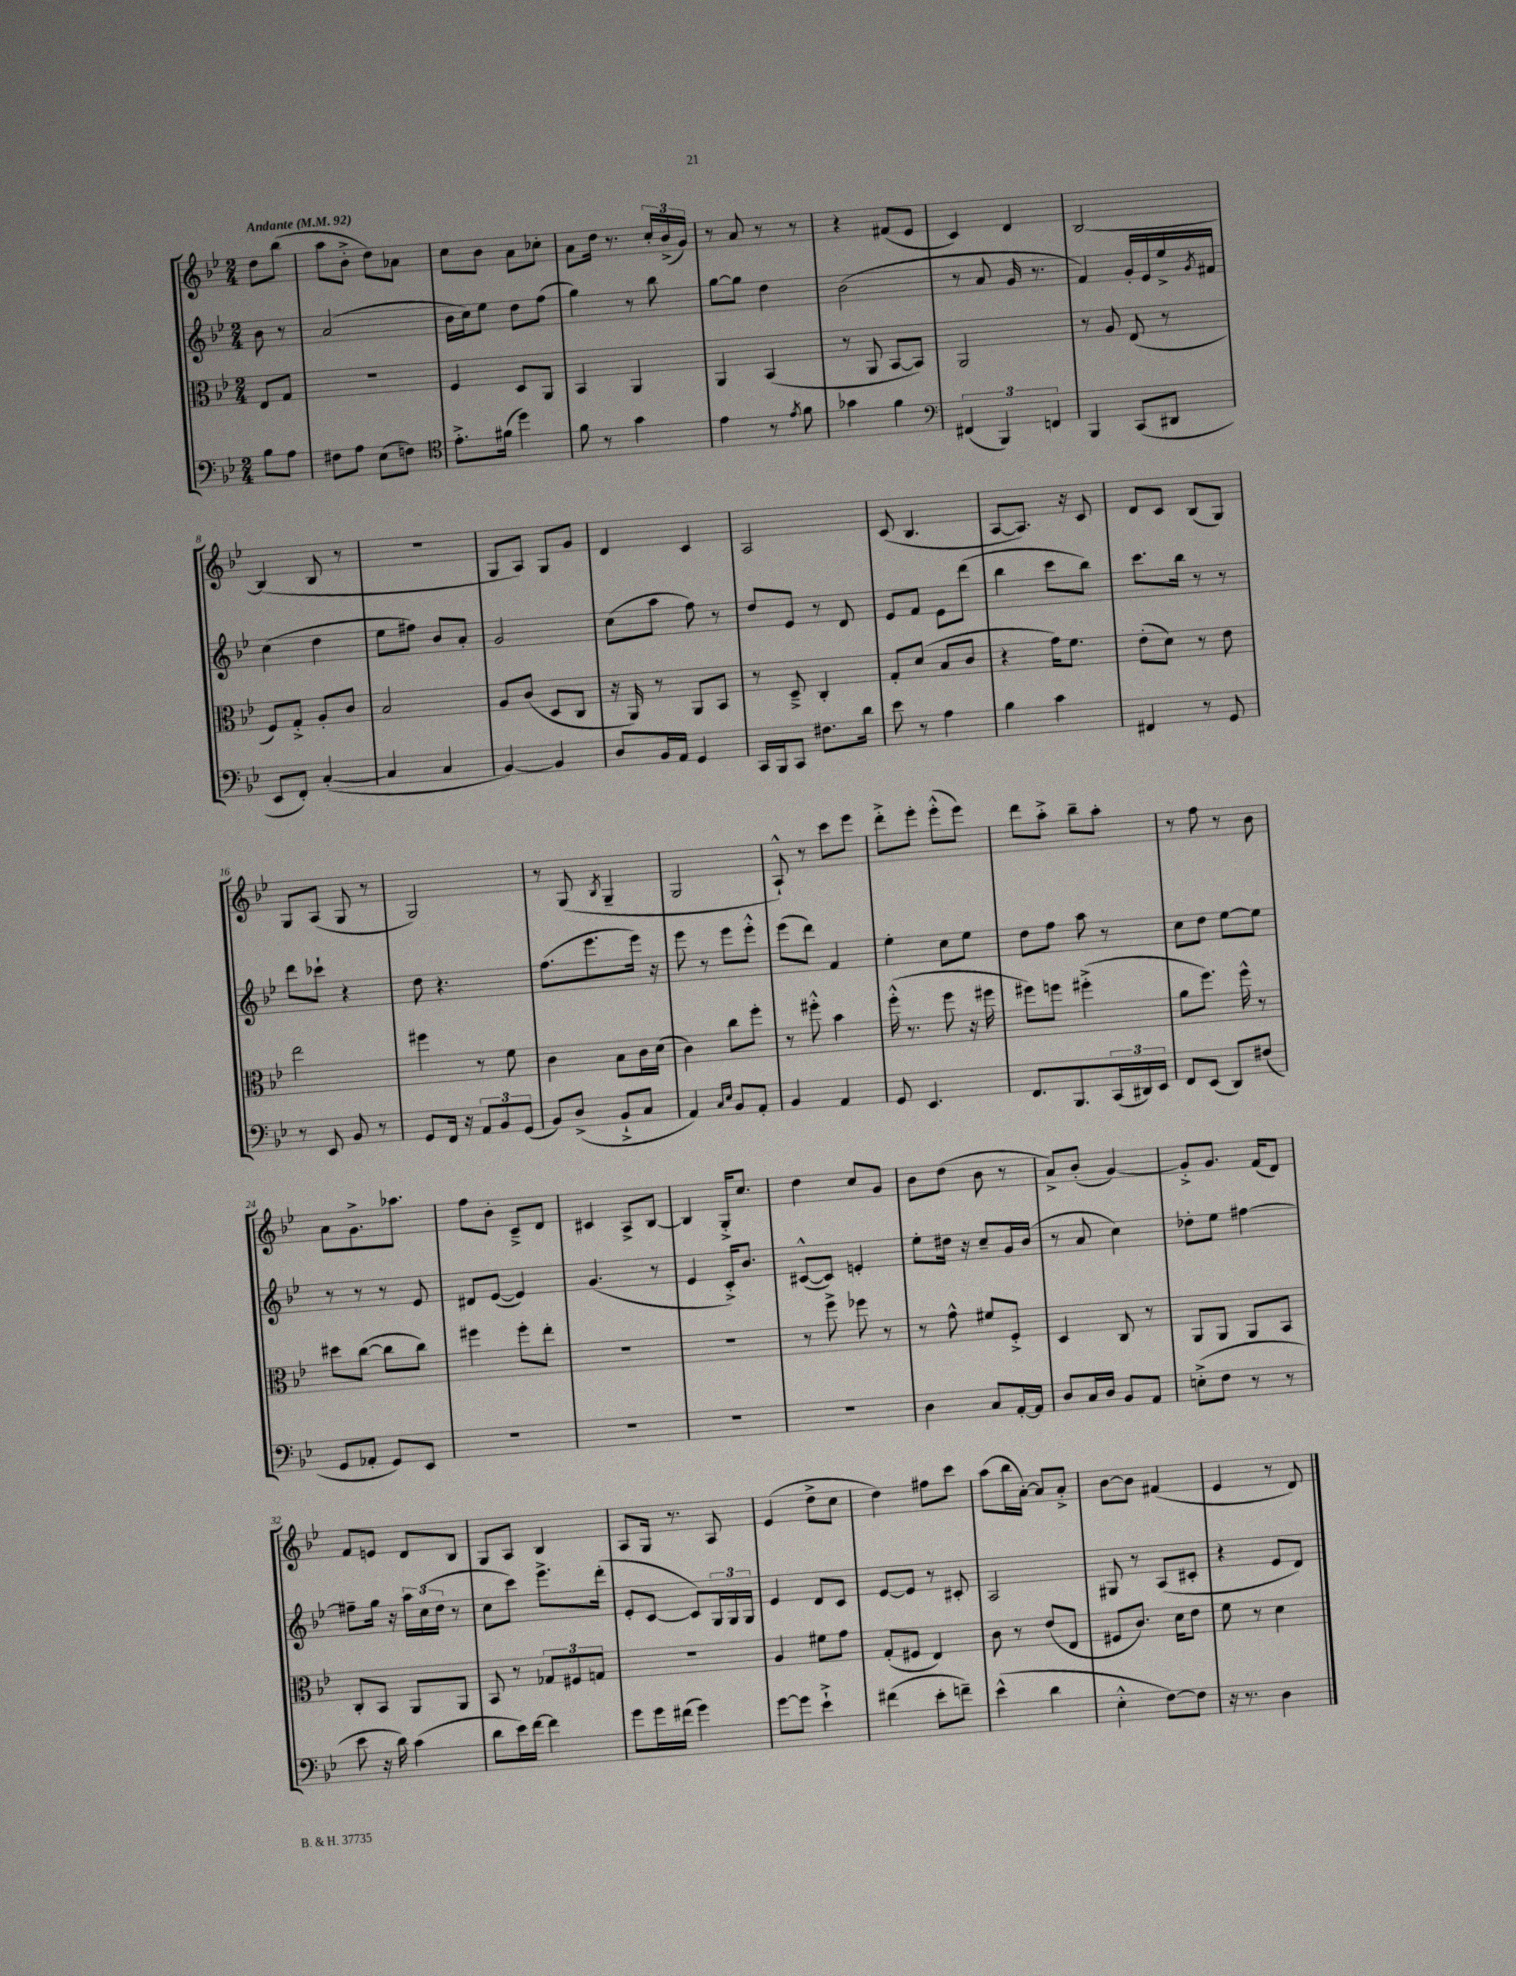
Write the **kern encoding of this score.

**kern	**kern	**kern	**kern
*staff4	*staff3	*staff2	*staff1
*clefF4	*clefC3	*clefG2	*clefG2
*k[b-e-]	*k[b-e-]	*k[b-e-]	*k[b-e-]
*M2/4	*M2/4	*M2/4	*M2/4
*MM92	*MM92	*MM92	*MM92
8B-\L	8E-/L	8b-\	8dd\L
8A\J	8G/J	8r	(8bb-\J
=	=	=	=
8F#\L	2r	(2a/	8aa\L
8A\J	.	.	8b-'^\J
(8E-\L	.	.	8dd\L)
8F\J)	.	.	8a-\J
=	=	=	=
*clefC4	*	*	*
8.e-'^\L	4F/	16b-\LL	8cc\L
.	.	16cc\J)	.
.	.	8ee-\J	8b-\J
(16f#\Jk	.	.	.
4dd\)	8D/L	8dd\L	8a\L
.	8AA/J	(8ff\J	8cc-'\J
=	=	=	=
8f\	4BB-/	4gg\)	8a\L
8r	.	.	16dd\Jk
.	.	.	8.r
4g\	4AA/	8r	.
.	.	8bb-\	24cc'/LL
.	.	.	(24b-^/
.	.	.	24g/JJ)
=	=	=	=
4e-\	4AA/	[8gg\L	8r
.	.	8gg\]J	8a/
8r	(4BB-/	4dd\	8r
8qe-/	.	.	.
8f\	.	.	8r
=	=	=	=
4g-\	8r	(2b-\	4r
.	8AA/	.	.
4f\	[8BB-/L	.	(8f#/L
.	8BB-/]J)	.	8e-/J
=	=	=	=
*clefF4	*	*	*
(6FF#/	2AA/	8r	4c/)
.	.	8a/	.
6BBB-/)	.	.	.
.	.	16g/	4d/
.	.	8.r	.
6FF/	.	.	.
=	=	=	=
4BBB-/	8r	4f/)	[2B-/
.	8A/	.	.
(8CC/L	(8E-/	16g'/LL	.
.	.	16e-/	.
8DD#/J	8r	16ee-^/	.
.	.	8qg/	.
.	.	16f#/JJ	.
=	=	=	=
8EE-/L	8F/L)	(4cc\	(4B-/]
8FF'/J)	8G'^/J	.	.
([4C'/	8A'/L	4dd\	8B-/
.	8c/J	.	8r
=	=	=	=
4C/]	2B-/	8ee-\L	2r
.	.	8ff#\J)	.
4C/	.	8b-/L	.
.	.	8a'/J	.
=	=	=	=
[4BB-/)	8A/L	2g/	8G/L
.	(8c/J	.	8A/J)
4BB-/]	8D/L	.	8G/L
.	8C/J	.	8g/J
=	=	=	=
8D/L	16r	(8cc\L	4d/
.	16AA/)	.	.
16BB-/L	8r	8aa\J	.
16AA/JJ	.	.	.
4GG/	8AA/L	8ff\)	4c/
.	8BB-/J	8r	.
=	=	=	=
16CC/LL	8r	8dd/L	2A/
16BBB-/J	.	.	.
8CC/J	8D~^/	8e-/J	.
8.F#\L	4C'/	8r	.
.	.	8d/	.
16d\Jk	.	.	.
=	=	=	=
8e-\	8G'/L	8e-/L	(8c/
8r	(8d/J	8f/J	4.B-/
4A\	8B-/L	8e-\L	.
.	8c/J	(8ddd\J	.
=	=	=	=
4B-\	4r	4bb-\	[8A/L
.	.	.	8.A/]J)
4c\	16g\LK)	8ccc\L	.
.	8.f\J	.	16r
.	.	8bb-\J)	8c/
=	=	=	=
4FF#/	(8e-'\L	8.ccc\L	8d/L
.	8d\J)	.	8c/J
.	.	16bb-\Jk	.
8r	8r	8r	(8B-/L
8GG/	8e-\	8r	8G/J)
=	=	=	=
8r	2ee-\	8ddd\L	8G/L
8EE-/	.	8ccc-`\J	(8A/J
8BB-/	.	4r	8G/
8r	.	.	8r
=	=	=	=
8GG/L	4ff#\	8dd\	2G/)
16FF/Jk	.	4.r	.
16r	.	.	.
12AA/L	8r	.	.
12BB-/	.	.	.
.	8f\	.	.
(12GG/J	.	.	.
=	=	=	=
8BB-/L)	4c\	(8.ff\L	8r
(8D^/J	.	.	(8G/
.	.	8.eee-\	.
.	.	.	8qB-/
8BB-`^/L	8B-\L	.	4G~/
8C/J	16c\L	16eee-\Jk)	.
.	(16d\JJ	16r	.
=	=	=	=
4AA/)	4c\)	8eee-\	2G/
.	.	8r	.
16qqC/LL	.	.	.
16qqE-/JJ	.	.	.
8BB-/L	8cc\L	8eee-\L	.
8AA'/J	8ff'\J	8eee-'^^\J	.
=	=	=	=
4BB-/	8r	(8eee-\L	8A`^^/)
.	8ff#'^^\	8ddd\J)	8r
4AA/	4b-\	4f/	8ccc\L
.	.	.	8eee-\J
=	=	=	=
8GG/	(16ff'^^\	4ee-'\	8ddd'^\L
.	8.r	.	.
4.EE-/	.	.	8eee-'\J
.	8ff\	8cc\L	(8eee-'^^\L
.	16r	8ee-\J	8eee-\J)
.	16ff#\	.	.
=	=	=	=
8.FF/L	8ff#\L)	8dd\L	8ddd\L
.	8ff\J	8ff\J	8aa'^\J
8.BBB-/	.	.	.
.	(4ff#'^\	8aa\	8bb-~\L
(24CC/L	.	8r	8aa'\J
24DD#/)	.	.	.
24EE-/JJ	.	.	.
=	=	=	=
8FF/L	8a\L	8cc\L	8r
(8EE-/J	8.ff\J)	8dd\J	8ff\
8DD/L)	.	[8ee-\L	8r
.	16ff^^\	.	.
(8F#/J	8r	8ee-\]J	8b-\
=	=	=	=
8GG/L	8dd#\L	8r	8a\L
8AA-'/J	([8cc\J	8r	8.g^\
8GG/L)	8cc\]L	8r	.
.	.	.	8.aa-\J
8EE-/J	8cc\J)	8e-/	.
=	=	=	=
2r	4ff#\	8d#/L	8ff\L
.	.	([8e-/J	8b-'\J
.	8ff#'\L	4e-/])	8c~^/L
.	8ee-'\J	.	8d/J
=	=	=	=
2r	2r	(4.g/	4c#/
.	.	.	8A^/L
.	.	8r	[8B-/J
=	=	=	=
2r	2r	4e-/	4B-/]
.	.	16c'^/LK)	16G'^/LK
.	.	8.b-/J	8.cc/J
=	=	=	=
2r	8r	([8c#^^/L	4dd\
.	8ff^\	8c#/]J)	.
.	8ff-\	4e'/	8cc/L
.	8r	.	8g/J
=	=	=	=
4D\	8r	8ee-'\L	8b-\L
.	8g^^\	16dd#\Jk	(8dd\J
.	.	16r	.
8C/L	8f#/L	8cc~/L	8b-\
[16AA'/L	8F'^/J	16g/L	8r
16AA/]JJ	.	(16b-/JJ	.
=	=	=	=
8D/L	4D/	8r	8a^/L)
16C/L	.	8a/	(8b-'/J
16D/JJ	.	.	.
8BB-/L	8C/	4cc\)	[4g/)
8AA/J	8r	.	.
=	=	=	=
(8E'^\L	8AA/L	8dd-'\L	8g'^/]L
8F\J	8AA/J	8ee-\J	8.g/J
8r	8AA/L	[4ff#\	.
.	.	.	(16f/LK
8r	8BB-/J	.	8d/J)
=	=	=	=
8e-\	8C'/L	8ff#~\]L	8f/L
16r	8BB-/J	16gg\Jk	8e/J
16d\)	.	16r	.
(4c\	8AA/L	24aa\LL	8d/L
.	.	(24cc\	.
.	.	24dd\JJ	.
.	8AA/J	8r	8B-/J
=	=	=	=
8d\L	8BB-/	8cc\L	8G/L
16e-\L)	8r	8ccc\J)	8A/J
[16f\JJ	.	.	.
4f\]	12G-/L	8.eee-^\L	4B-/
.	12F#/	.	.
.	12G/J	.	.
.	.	(16ddd'\Jk	.
=	=	=	=
8g\L	2r	8e-'/L	8A/L
16g\L	.	[8c/J	16G/Jk
(16f#\JJ	.	.	8.r
4g\)	.	8c/]L)	.
.	.	24G/L	8A/
.	.	24G/	.
.	.	24G/JJ	.
=	=	=	=
[8g\L	4A/	4e-/	(4e-/
8g\]J	.	.	.
4e-`^\	8f#\L	8d/L	8dd^\L
.	8g\J	8c/J	8cc\J
=	=	=	=
(4f#\	(8G'/L	[8e-/L	4dd\)
.	8F#/J	8e-/]J	.
8e-'\L	4E-/)	8r	8ff#\L
8f~\J)	.	8c#'/	8ccc\J
=	=	=	=
(4e-^^\	8c\	2A/	(8aa\L
.	8r	.	16bb-\L
.	.	.	[16a'\JJ)
4d\	(8e-/L	.	8a/]L
.	8E-/J	.	8a'^/J
=	=	=	=
4E-'^^\	8F#/L	8G#/	[8b-\L
.	8.c/J)	8r	8b-\]J
[8F\L)	.	(8A/L	(4f#/
.	16d\LK	.	.
8F\]J	8e-\J	8c#'/J	.
=	=	=	=
16r	8f\	4r	4e-/
8.r	.	.	.
.	8r	.	.
4D\	4d\	8e-/L	8r
.	.	8d/J)	8d/)
==	==	==	==
*-	*-	*-	*-
